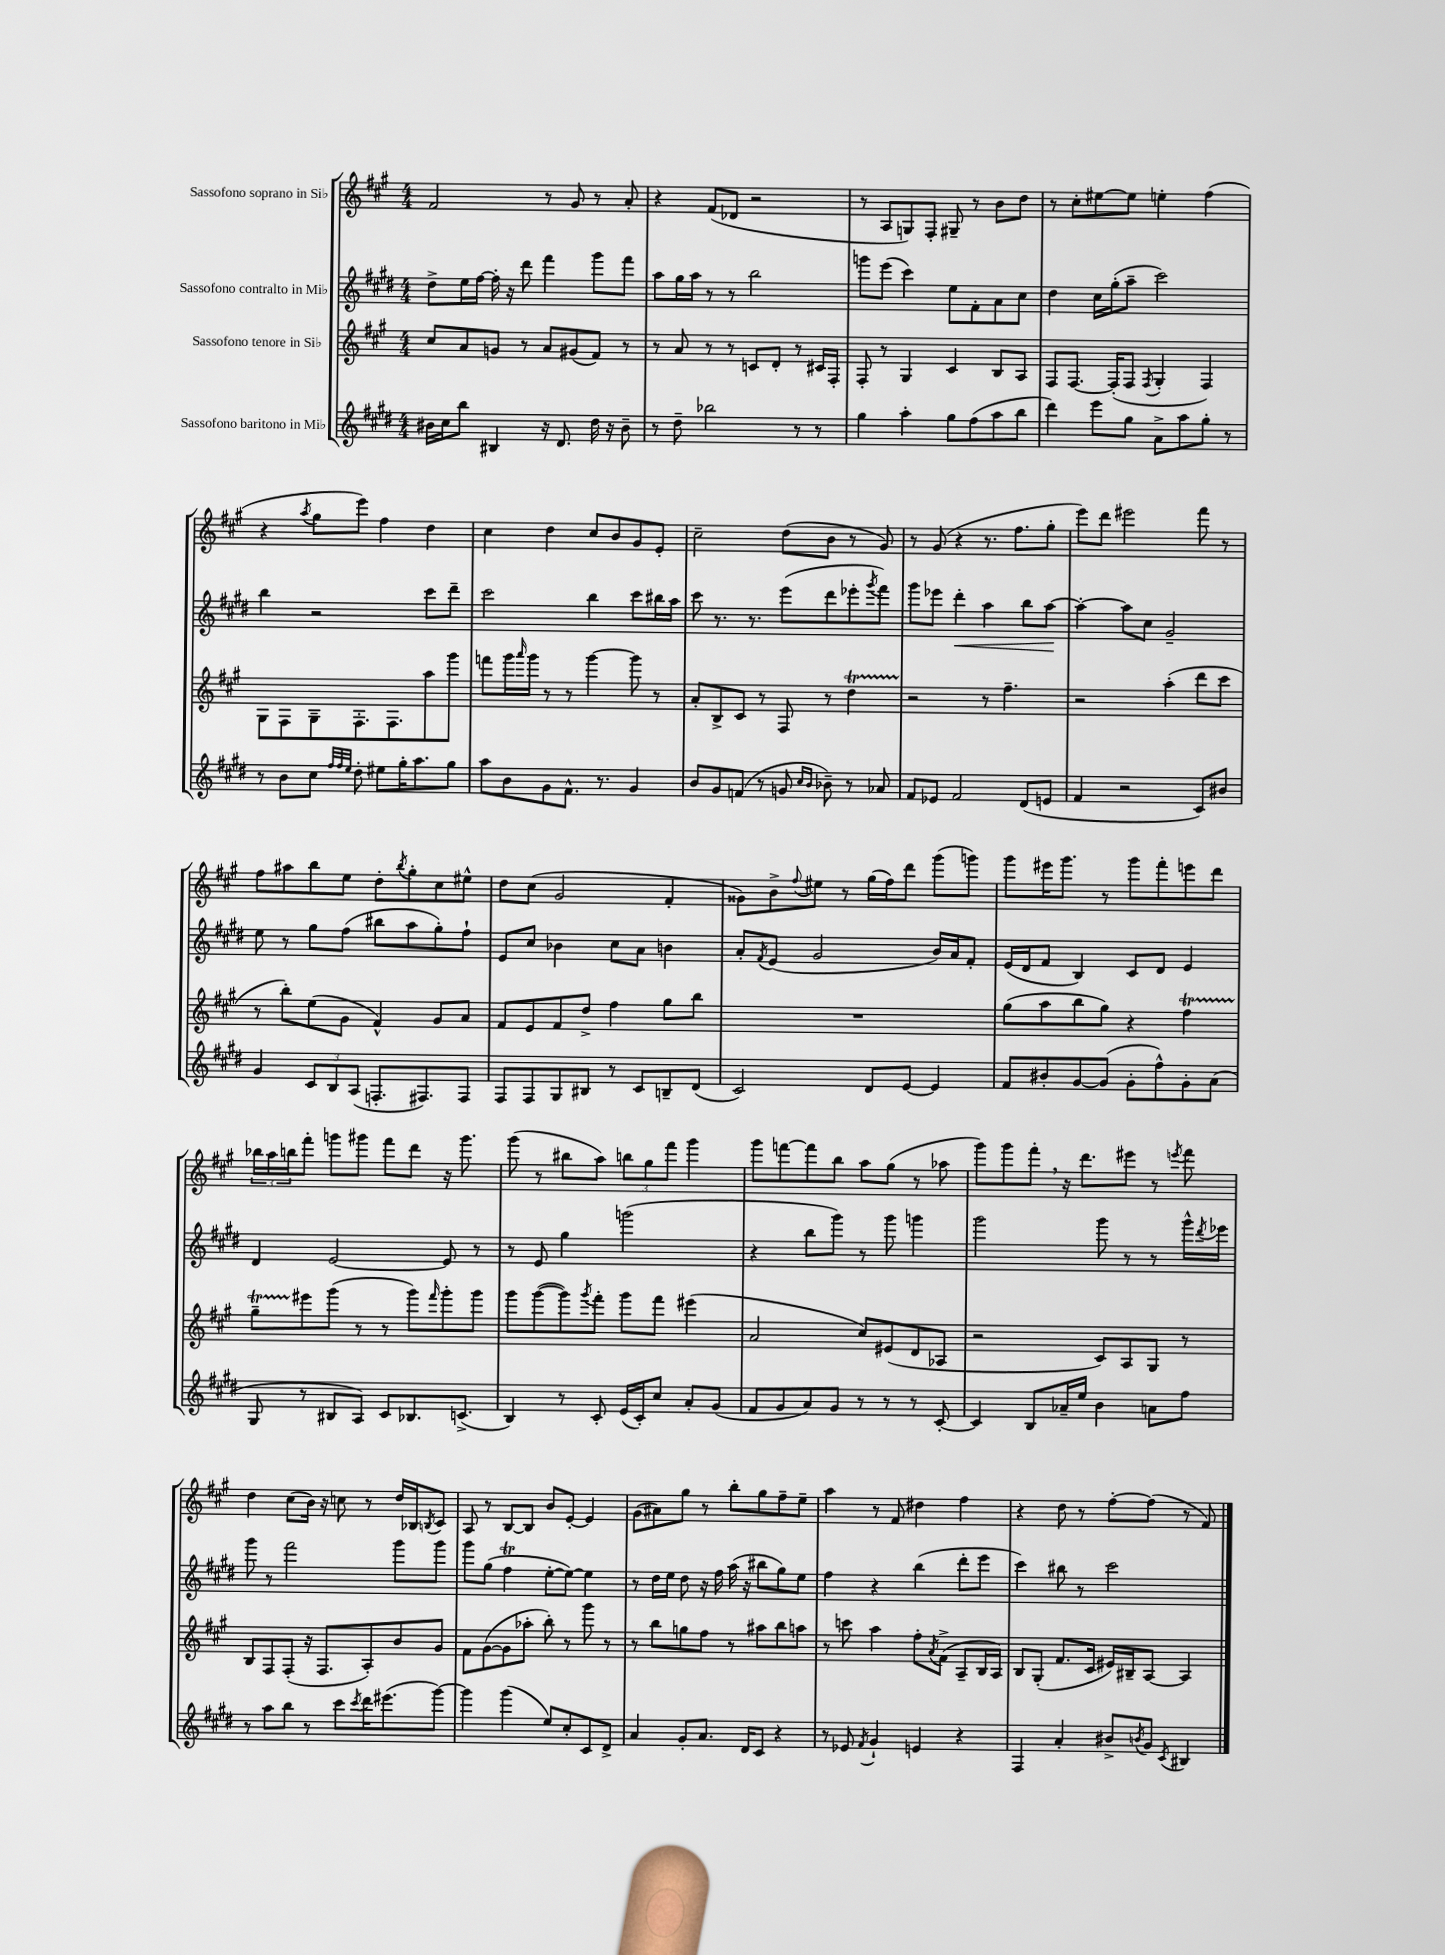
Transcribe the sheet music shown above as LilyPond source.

<<
\new StaffGroup <<
\new Staff = "s0" \with { instrumentName = "Sassofono soprano in Sib" } {
    \clef treble \key a \major \numericTimeSignature \time 4/4
    fis'2 r8 gis'8 r8 a'8-. |
    r4 fis'8( des'8 r2 |
    r8 a8 g8) fis8-. gis8-- r8 b'8 d''8 |
    r8 cis''8-. eis''8~ eis''8 e''4-. fis''4( |
    r4 \acciaccatura { a''8 } gis''8 e'''8) fis''4 d''4 |
    cis''4 d''4 cis''8 b'8 gis'8 e'8-. |
    cis''2-- d''8( b'8 r8 gis'8) |
    r8 gis'8( r4 r8. fis''8. gis''8-. |
    e'''8) d'''8 eis'''2 fis'''8 r8 |
    fis''8 ais''8 b''8 e''8 d''8-. \acciaccatura { b''8 } gis''8-. cis''8 eis''8-^ |
    d''8 cis''8( gis'2 fis'4-. |
    gisis'8) b'8-> \appoggiatura { fis''8 } eis''8 r8 gis''16( fis''16) d'''8 gis'''8( g'''8) |
    gis'''8 eis'''16 gis'''8. r8 gis'''8 fis'''8-. e'''8 d'''8 |
    \tuplet 3/2 { bes''16 a''16 b''16 } fis'''8-. g'''8 gis'''8 fis'''8 d'''8 r16 gis'''8. |
    gis'''8( r8 bis''8 a''8) \tuplet 3/2 { b''8 gis''8 fis'''8 } gis'''4 |
    gis'''8 f'''8~ f'''8 b''8 a''8 gis''8( r8 aes''8 |
    gis'''8) gis'''8 fis'''8-. \breathe r16 d'''8. eis'''8 r8 \acciaccatura { e'''8 } fis'''8 |
    d''4 cis''8( b'16) r16 c''8 r8 d''16 bes16 \acciaccatura { b8 } cis'8 |
    a8 r8 b8~ b8 b'8 e'8~-. e'4 |
    gis'8( ais'8) gis''8 r8 b''8-. gis''8 fis''8-- e''8-- |
    a''4 r8 fis'8 dis''4 fis''4 |
    r4 d''8 r8 fis''8~-. fis''8( r8 fis'8) \bar "|." |
}
\new Staff = "s1" \with { instrumentName = "Sassofono contralto in Mib" } {
    \clef treble \key e \major \numericTimeSignature \time 4/4
    dis''8-> e''16 fis''16~ fis''16-. r16 dis'''8 fis'''4 gis'''8 fis'''8 |
    a''8 gis''16 a''16 r8 r8 b''2 |
    g'''8 e'''8( cis'''4) e''8 fis'8-. a'8 cis''8 |
    dis''4 cis''16 gis''16-.( a''8-- cis'''2) |
    b''4 r2 cis'''8 dis'''8-- |
    cis'''2 b''4 cis'''8 bis''16 a''16 |
    cis'''8 r8. r8. e'''8( dis'''8 ees'''8-. \acciaccatura { gis'''8 } fis'''8) |
    gis'''8 ees'''8 dis'''4-.\< a''4 b''8 a''8~\! |
    a''4~-. a''8 cis''8 gis'2-- |
    e''8 r8 gis''8 fis''8( bis''8 a''8 gis''8-.) fis''8-! |
    e'8 cis''8 bes'4 cis''8 a'8 b'4 |
    a'8-. \acciaccatura { fis'8 } e'8( gis'2 b'16) a'16 fis'8-. |
    e'16( dis'16 fis'8 b4) cis'8 dis'8 e'4 |
    dis'4 e'2~ e'8 r8 |
    r8 e'8 gis''4 g'''2( |
    r4 b''8 gis'''8) r8 gis'''8 g'''4 |
    gis'''2 gis'''8 r8 r8 gis'''16-^ \acciaccatura { dis'''8 } ees'''16 |
    gis'''8 r8 fis'''2 gis'''8 gis'''8 |
    gis'''8 gis''8( fis''4\trill e''8~-. e''8~) e''4 |
    r8 dis''16 e''16 dis''8 r16 fis''16 a''16( r16 bis''8 gis''8) e''8 |
    fis''4 r4 b''4( dis'''8-. e'''8 |
    cis'''4) bis''8 r8 cis'''2 \bar "|." |
}
\new Staff = "s2" \with { instrumentName = "Sassofono tenore in Sib" } {
    \clef treble \key a \major \numericTimeSignature \time 4/4
    cis''8 a'8 g'8 r8 a'8 gis'8( fis'8) r8 |
    r8 a'8 r8 r8 c'8 d'8-. r8 cis'16 fis16-. |
    fis8-. r8 gis4 cis'4 b8 a8 |
    fis8 fis8.~ fis16-.( fis8 \acciaccatura { fis8 } gis4-. fis4) |
    gis8 fis8 gis8-- fis8.-. fis8. a''8 gis'''8 |
    f'''8 gis'''16 \grace { a'''16 } gis'''16 r8 r8 gis'''4~ gis'''8 r8 |
    a'8-. b8-> cis'8 r8 fis8 r8 d''4\startTrillSpan |
    r2\stopTrillSpan r8 fis''4.-- |
    r2 a''4-.( d'''8 cis'''8 |
    r8 b''8-.) e''8( gis'8 fis'4-^) gis'8 a'8 |
    fis'8 e'8 fis'8 d''8-> fis''4 gis''8 b''8 |
    R1 |
    gis''8( a''8 b''8 gis''8) r4 fis''4\startTrillSpan |
    gis''8-- eis'''8\stopTrillSpan gis'''8( r8 r8 gis'''8) \grace { fis'''16 } gis'''8-. gis'''8 |
    gis'''8 gis'''8~( gis'''8) \acciaccatura { gis'''8 } fis'''8-. gis'''8 fis'''8 eis'''4( |
    a'2 cis''8) eis'8( d'8 aes8 |
    r2 cis'8) a8 gis8 r8 |
    b8 fis8 fis8-.( r16 fis8. a8-.) b'8 gis'8 |
    fis'8 gis'8~( gis'8 aes''8-. b''8-.) r8 gis'''8 r8 |
    r8 b''8 g''8 fis''8 r8 ais''8 b''8 a''8 |
    r8 c'''8 a''4 fis''8-. \acciaccatura { a'8 } fis'8->( a8-- b16 a16) |
    b8 gis8-.( fis'8. cis'16 eis'16) bis16-- a8~ a4 \bar "|." |
}
\new Staff = "s3" \with { instrumentName = "Sassofono baritono in Mib" } {
    \clef treble \key e \major \numericTimeSignature \time 4/4
    bis'16 cis''16 b''8 bis4 r16 dis'8. dis''16 r16 bis'8-- |
    r8 dis''8-- bes''2 r8 r8 |
    gis''4 a''4-. gis''8 fis''8( a''8 b''8 |
    dis'''4) e'''8 gis''8 a'8-> a''8 gis''8-. r8 |
    r8 b'8 cis''8 \grace { fis''32 fis''32 e''32 } dis''8-. eis''8 gis''16-. a''8. gis''8 |
    a''8 b'8 gis'8 fis'8.-^ r8. gis'4 |
    b'8 gis'8 f'8( r8 g'8 \grace { cis''16 b'16 } bes'8--) r8 aes'8 |
    fis'8 ees'8 fis'2 dis'8( e'8 |
    fis'4 r2 cis'8) bis'8 |
    gis'4 \tuplet 3/2 { cis'8 b8 a8( } f8.-. fis8.) fis8 |
    fis8 fis8 gis8 bis8 r8 cis'8 b8-- dis'8( |
    cis'2) dis'8 e'8~ e'4 |
    fis'8 bis'8-. gis'8~ gis'8( gis'8-. fis''8-^) gis'8-. a'8( |
    gis8 r8 bis8 a8) cis'8 bes8. c'8.->( |
    b4) r8 cis'8-. e'16( cis'16-.) cis''8 a'8-. gis'8( |
    fis'8 gis'8 a'8) gis'8 r8 r8 r8 cis'8~-. |
    cis'4 b8 aes'16-- e''16 b'4 a'8 fis''8 |
    r8 a''8 b''8 r8 cis'''8 \acciaccatura { cis'''8 } dis'''16 eis'''8.( gis'''8~) |
    gis'''4 gis'''4( e''8) cis''8-. cis'8 dis'8-> |
    a'4 gis'8-. a'8. dis'16 cis'8 r4 |
    r8 ees'8 \acciaccatura { fis'8 } gis'4-! e'4 r4 |
    fis4 a'4-. bis'8-> \acciaccatura { b'8 } gis'8 \acciaccatura { cis'8 } bis4 \bar "|." |
}
>>
>>
\layout { \context { \Score \remove "Bar_number_engraver" } }
